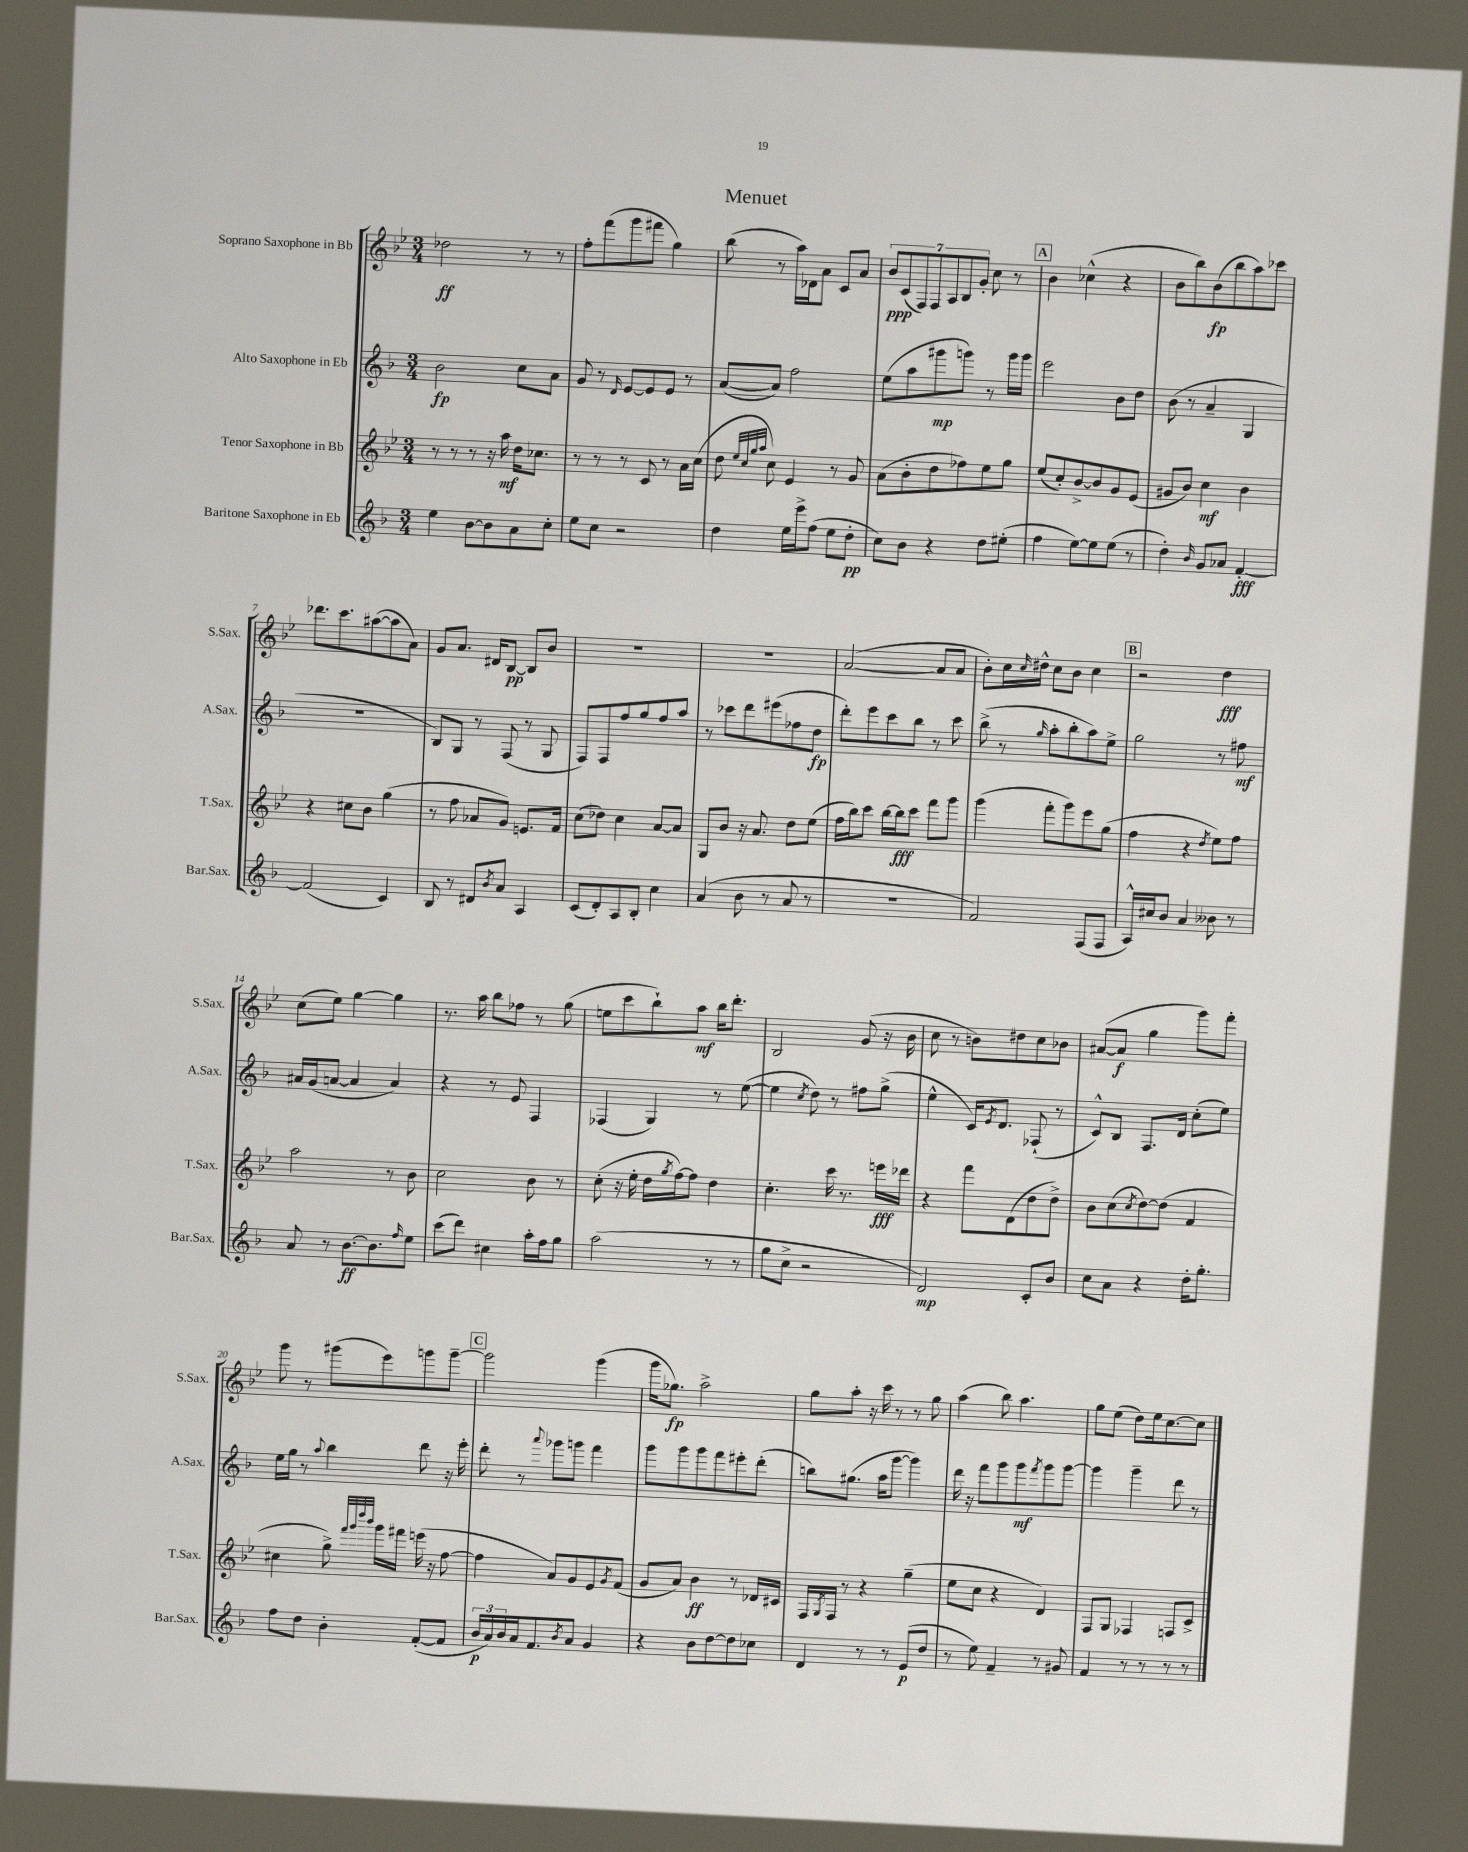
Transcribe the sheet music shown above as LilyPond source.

\header { title = "Menuet" }
<<
\new StaffGroup <<
\new Staff = "s0" \with { instrumentName = "Soprano Saxophone in Bb" shortInstrumentName = "S.Sax." } {
    \clef treble \key bes \major \numericTimeSignature \time 3/4
    des''2\ff r8 r8 |
    f''8-. f'''8( g'''8 fis'''8 g''4) |
    bes''8( r8 a''16) des'16 a'8 c'8 a'8 |
    \tuplet 7/4 { bes'8\ppp c'8( f8) f8 a8 bes8 g'8-. } c''8 r8 |
    \mark \markup { \box "A" } bes'4 ces''4-^( r4 |
    bes'8 bes''8) bes'8\fp( bes''8 a''8) ces'''8 |
    des'''8. c'''8. ais''8~( ais''8 a'8) |
    g'8 a'8. dis'16 bes8~\pp bes8 bes'8 |
    R2. |
    R2. |
    a'2~( a'8 a'8 |
    bes'8-.) c''16 \grace { c''16 } dis''16-^ c''8 bes'8 c''4 |
    \mark \markup { \box "B" } r2 d''4\fff |
    c''8( ees''8) g''4~ g''4 |
    r8. a''16 bes''8 fes''8 r8 g''8( |
    e''8 c'''8 bes''8-!) a''8\mf bes''16 d'''8.-. |
    bes2 g'8( r16 bes'16 |
    c''8 r8 b'8) dis''8 c''8 bes'8 |
    ais'8~( ais'8\f g''4 g'''8) f'''8-. |
    g'''8 r8 gis'''8( ees'''8) g'''8 g'''8~-- |
    \mark \markup { \box "C" } g'''2 g'''4( |
    g'''16 ges''8.\fp) a''2-> |
    g''8 a''8-. r16 c'''16 r8 r8 g''8 |
    a''4( bes''8) a''4. |
    g''8 ees''8( d''8) ees''16 c''8.~ c''8 \bar "|." |
}
\new Staff = "s1" \with { instrumentName = "Alto Saxophone in Eb" shortInstrumentName = "A.Sax." } {
    \clef treble \key f \major \numericTimeSignature \time 3/4
    bes'2\fp c''8 a'8 |
    g'8 r8 \grace { d'16 } e'8~ e'8 e'8 r8 |
    a'8~( a'8) f''2 |
    e''8( a''8 gis'''8\mp g'''8) r8 g'''16 g'''16 |
    \mark \markup { \box "A" } e'''2 bes'8 d''8 |
    bes'8( r8 a'4-- g4 |
    R2. |
    bes8) g8 r8 f8( r8 g8 |
    f8) f8 f''8 g''8 f''8 a''8 |
    r8 ces'''8 d'''8 eis'''8( fes''8 d''8\fp |
    d'''8-.) e'''8 c'''8 bes''8 r8 c'''8 |
    bes''8->( r8 \grace { g''16 } a''8-. bes''8-. a''8) e''8-> |
    \mark \markup { \box "B" } g''2 r8 fis''8\mf |
    ais'16 g'16( a'8~ a'4 a'4) |
    r4 r8 e'8 f4 |
    fes4( g4) r8 e''8~( |
    e''4 \acciaccatura { c''8 } d''8) r8 fis''8 g''8->( |
    e''4-^ c'16) \acciaccatura { e'8 } d'8. fes8-!( r8 |
    c'8-^) bes8 f8. d'16 c''8-.( e''8) |
    e''16 g''16 r8 \appoggiatura { a''8 } bes''4 d'''8 r16 e'''16-. |
    \mark \markup { \box "C" } d'''8-. r8 \appoggiatura { a'''8 } ges'''8 g'''8 f'''4 |
    g'''8 g'''8 g'''8 f'''8 eis'''8-. d'''8-.( |
    b''8) gis''8.( a''16 g'''8~ g'''4) |
    d'''16 r16 f'''8 g'''8 g'''8\mf \acciaccatura { f'''8 } g'''8 g'''8~ |
    g'''4 g'''4-- d'''8 r8 \bar "|." |
}
\new Staff = "s2" \with { instrumentName = "Tenor Saxophone in Bb" shortInstrumentName = "T.Sax." } {
    \clef treble \key bes \major \numericTimeSignature \time 3/4
    r8 r8 r8 r16 a''16\mf d''16 ces''8. |
    r8 r8 r8 c'8 r8 a'16 c''16( |
    d''8 \grace { ees''32 c''32 g''32 a''32 } c''8) ees'4 r8 g'8 |
    a'8( bes'8-. d''8 fes''8) ees''8 g''8 |
    \mark \markup { \box "A" } ees''8( c''8-.) bes'8~-> bes'8 g'8 ees'8( |
    gis'8 bes'8) c''4\mf bes'4 |
    r4 cis''8 bes'8 g''4( |
    r8 f''8 aes'8 g'8) e'8. f'16 |
    c''8( des''8) c''4 a'8~ a'8 |
    g8 bes'8 r16 a'8. d''8 ees''8( |
    f''16 bes''16) c'''8 bes''16~ bes''16\fff c'''8 f'''8 g'''8 |
    g'''4( f'''8-. g'''8) ees'''8 g''8( |
    \mark \markup { \box "B" } f''4 r4 \acciaccatura { d''8 } ees''8) f''8 |
    a''2 r8 bes'8 |
    c''2 bes'8 r8 |
    c''8-.( r16 ees''16-. d''16 \acciaccatura { g''8 } f''16~) f''8 d''4 |
    c''4.-. c'''16 r8. e'''16\fff des'''16 |
    r4 f'''8 d'8( d''8 d''8->) |
    bes'8 c''8( \acciaccatura { c''8 } d''8~) d''8( f'4 |
    cis''4 g''8->) \grace { f'''32 g'''32 d''''32 bes'''32 } g'''16 fis'''16 e'''16( r16 f''8~ |
    \mark \markup { \box "C" } f''4 a'8) g'8 ees'8 \acciaccatura { g'8 } f'8( |
    g'8 a'8) bes'4\ff r8 des'16 cis'16 |
    f16 \acciaccatura { g8 } f16 r8 r4 g''4--( |
    ees''8 c''8 r4 d'4) |
    f8 g8 fes4 f8 c'8-> \bar "|." |
}
\new Staff = "s3" \with { instrumentName = "Baritone Saxophone in Eb" shortInstrumentName = "Bar.Sax." } {
    \clef treble \key f \major \numericTimeSignature \time 3/4
    e''4 bes'8~ bes'8 a'8 c''8-. |
    e''8 c''8 r2 |
    d''4 e''16 e'''16-> f''8( e''8 d''8-.\pp |
    c''8) bes'8 r4 d''8 eis''8-.( |
    \mark \markup { \box "A" } f''4 e''8~) e''8 e''8( r8 |
    d''4-.) \grace { bes'16 } g'8 aes'8 f'4~-.\fff |
    f'2( c'4) |
    bes8 r8 dis'8 \acciaccatura { bes'8 } a'8 a4 |
    c'8( d'8-.) a8 bes8-. c''4 |
    a'4( bes'8 r8 a'8 r8 |
    R2. |
    f'2) f8( f8 |
    \mark \markup { \box "B" } a16-^) cis''16 bes'8 a'4 beses'8 r8 |
    a'8 r8 bes'8.~\ff bes'8. \grace { f''16 } e''8 |
    c'''8( d'''8) cis''4 a''16-. f''16 g''8 |
    a''2( r8 r8 |
    g''8 c''8-> r2 |
    d'2\mp) c'8-. bes'8 |
    c''8 a'8 r4 d''16-. g''8.-. |
    f''8 d''8 bes'4-. f'8~-.( f'8 |
    \mark \markup { \box "C" } \tuplet 3/2 { bes'16\p a'16) bes'16 } a'16 f'8. \acciaccatura { bes'8 } a'8 g'4 |
    r4 bes'8 d''8~ d''8 ces''8 |
    d'4 r8 r8 e'8\p( d''8 |
    r8 e''8) f'4-- r8 gis'8 |
    f'4 r8 r8 r8 r8 \bar "|." |
}
>>
>>
